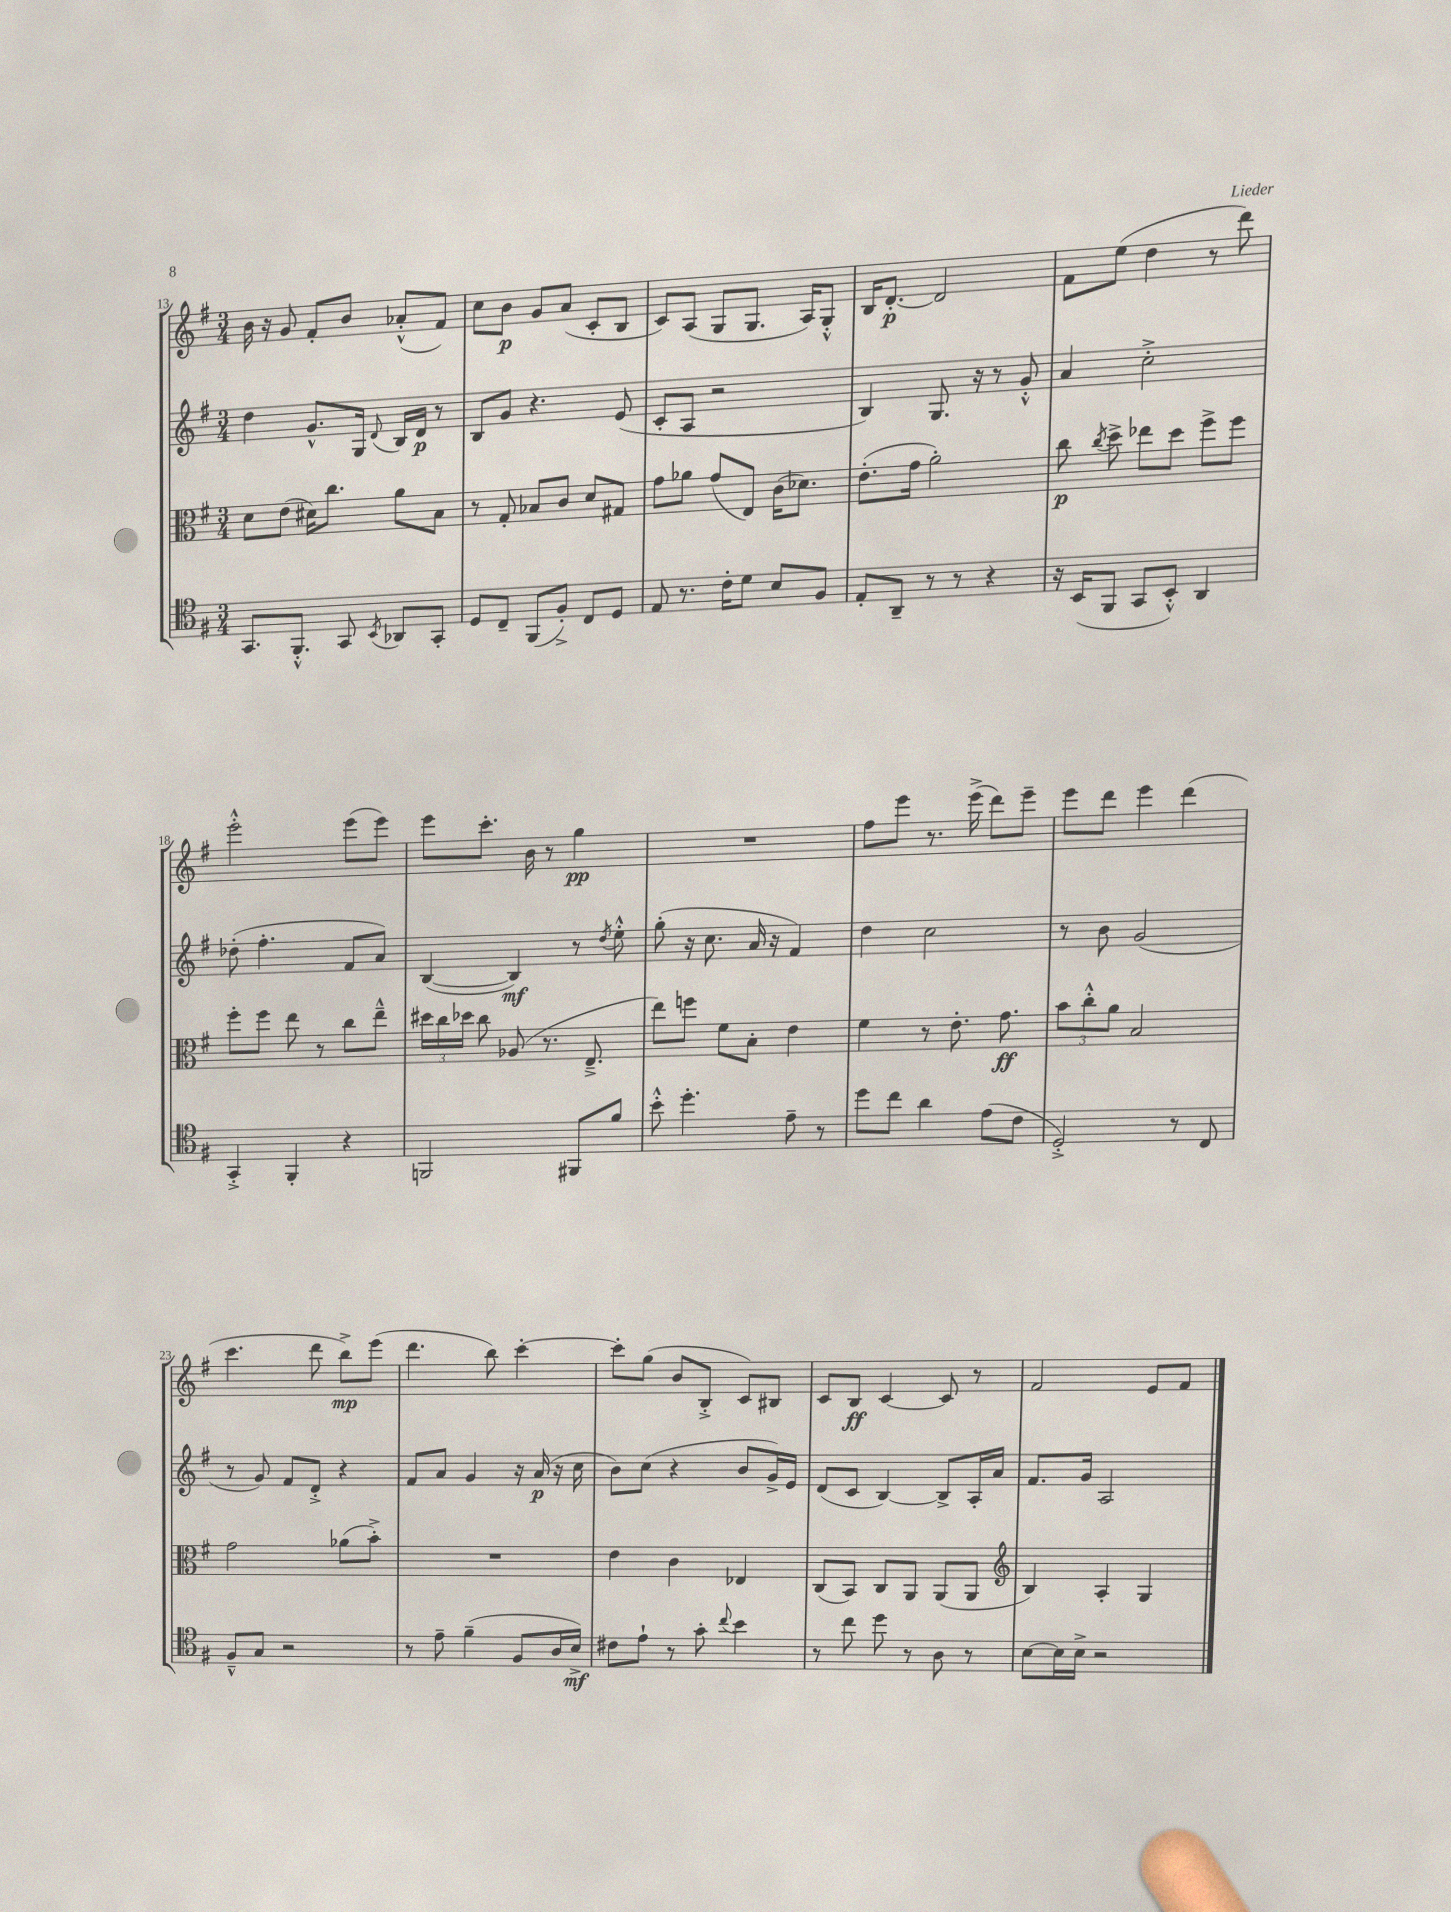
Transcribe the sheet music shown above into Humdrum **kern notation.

**kern	**dynam	**kern	**dynam	**kern	**dynam	**kern	**dynam
*part4	*part4	*part3	*part3	*part2	*part2	*part1	*part1
*staff4	*staff4	*staff3	*staff3	*staff2	*staff2	*staff1	*staff1
*clefC4	*	*clefC3	*	*clefG2	*	*clefG2	*
*k[f#]	*	*k[f#]	*	*k[f#]	*	*k[f#]	*
*M3/4	*	*M3/4	*	*M3/4	*	*M3/4	*
=13	=13	=13	=13	=13	=13	=13	=13
8.GG/L	.	8d\L	.	4dd\	.	16b\	.
.	.	.	.	.	.	16r	.
.	.	(8e\J	.	.	.	8g/	.
8.FF#'^^/J	.	.	.	.	.	.	.
.	.	16d#X\KL)	.	8.g^^/L	.	8f#'/L	.
.	.	8.cc\J	.	.	.	.	.
8GG/	.	.	.	.	.	8b/J	.
.	.	.	.	16G/Jk	.	.	.
8qBB/	.	.	.	8qqd/	.	.	.
8AA-X/L	.	8a\L	.	16B/LL	.	(8a-X'^^/L	.
.	.	.	.	16d/JJ	p	.	.
8GG'/J	.	8B\J	.	8r	.	8f#/J)	.
=14	=14	=14	=14	=14	=14	=14	=14
8D/L	.	8r	.	8B/L	.	8cc\L	.
8C~/J	.	8G'/	.	8g/J	.	8b\J	p
(8FF#/L	.	8B-X/L	.	4.r	.	8g/L	.
8F#'^/J)	.	8c/J	.	.	.	(8a/J	.
8C/L	.	8d/L	.	.	.	8c'/L	.
8D/J	.	8G#X/J	.	(8e/	.	8B/J	.
=15	=15	=15	=15	=15	=15	=15	=15
8E/	.	8g\L	.	8c'/L	.	8c/L)	.
8.r	.	8a-X\J	.	8A/J	.	(8A/J	.
.	.	(8g/L	.	2r	.	8G/L	.
16c'\KL	.	.	.	.	.	.	.
8d\J	.	8E/J)	.	.	.	8.G/J	.
8B/L	.	(16c\KL	.	.	.	.	.
.	.	8.d-X\J)	.	.	.	16A/KL)	.
8F#/J	.	.	.	.	.	8G'^^/J	.
=16	=16	=16	=16	=16	=16	=16	=16
8E'/L	.	(8.e'\L	.	4B/)	.	16B/KL	.
.	.	.	.	.	.	[8.d'/J	p
8AA~/J	.	.	.	.	.	.	.
.	.	16g\Jk	.	.	.	.	.
8r	.	2a'\)	.	8.G/	.	2d/]	.
8r	.	.	.	.	.	.	.
.	.	.	.	16r	.	.	.
4r	.	.	.	8r	.	.	.
.	.	.	.	8g'^^/	.	.	.
=17	=17	=17	=17	=17	=17	=17	=17
16r	.	8cc\	p	4a/	.	8f#\L	.
(16BB/KL	.	.	.	.	.	.	.
.	.	8qcc/	.	.	.	.	.
8FF#/J	.	8dd^\	.	.	.	(8ee\J	.
8GG/L	.	8ee-X\L	.	2cc'^\	.	4dd\	.
8BB'^^/J)	.	8dd\J	.	.	.	.	.
4AA/	.	8ff#^\L	.	.	.	8r	.
.	.	8ff#\J	.	.	.	8ddd\)	.
!!LO:LB:g=z
=18	=18	=18	=18	=18	=18	=18	=18
4GG'^/	.	8ff#'\L	.	(8dd-X'\	.	2eee'^^\	.
.	.	8ff#\J	.	4.ff#'\	.	.	.
4FF#'/	.	8ee\	.	.	.	.	.
.	.	8r	.	.	.	.	.
4r	.	8cc\L	.	8f#/L	.	(8eee\L	.
.	.	8ee~^^\J	.	8a/J)	.	8eee\J)	.
=19	=19	=19	=19	=19	=19	=19	=19
2FFn/	.	24dd#X\LL	.	([4B/	.	8eee\L	.
.	.	24cc\	.	.	.	.	.
.	.	24dd-X\JJ	.	.	.	.	.
.	.	8cc\	.	.	.	8.ccc'\J	.
.	.	(8A-X/	.	4B/])	mf	.	.
.	.	.	.	.	.	16b\	.
.	.	8.r	.	.	.	8r	.
8FF#X/L	.	.	.	8r	.	4gg\	pp
.	.	8.E~^/	.	.	.	.	.
.	.	.	.	8qdd/	.	.	.
8f#/J	.	.	.	8ee'^^\	.	.	.
=20	=20	=20	=20	=20	=20	=20	=20
8b'^^\	.	8ee\L)	.	(8gg'\	.	2.r	.
4.dd'\	.	8ffn\J	.	16r	.	.	.
.	.	.	.	8.cc\	.	.	.
.	.	8f#\L	.	.	.	.	.
.	.	8B'\J	.	16a/	.	.	.
.	.	.	.	16r	.	.	.
8e~\	.	4e\	.	4f#/)	.	.	.
8r	.	.	.	.	.	.	.
=21	=21	=21	=21	=21	=21	=21	=21
8dd\L	.	4f#\	.	4dd\	.	8ff#\L	.
8cc\J	.	.	.	.	.	8eee\J	.
4a\	.	8r	.	2cc\	.	8.r	.
.	.	8.e'\	.	.	.	.	.
.	.	.	.	.	.	(16eee^\	.
(8e\L	.	.	.	.	.	8ddd\L)	.
.	.	8.g\	ff	.	.	.	.
8c\J	.	.	.	.	.	8eee~\J	.
=22	=22	=22	=22	=22	=22	=22	=22
2D'^/)	.	12b\L	.	8r	.	8eee\L	.
.	.	12cc'^^\	.	.	.	.	.
.	.	.	.	8b\	.	8ddd\J	.
.	.	12a\J	.	.	.	.	.
.	.	2B/	.	(2g/	.	4eee\	.
8r	.	.	.	.	.	(4ddd\	.
8C/	.	.	.	.	.	.	.
!!LO:LB:g=z
=23	=23	=23	=23	=23	=23	=23	=23
8F#~^^/L	.	2g\	.	8r	.	4.ccc\	.
8G/J	.	.	.	8g/)	.	.	.
2r	.	.	.	8f#/L	.	.	.
.	.	.	.	8d'^/J	.	8ddd\	.
.	.	(8a-X\L	.	4r	.	8bb^\L)	mp
.	.	8b'^\J)	.	.	.	(8eee\J	.
=24	=24	=24	=24	=24	=24	=24	=24
8r	.	2.r	.	8f#/L	.	4.ddd\	.
8e~\	.	.	.	8a/J	.	.	.
(4f#~\	.	.	.	4g/	.	.	.
.	.	.	.	.	.	8bb\)	.
8F#/L	.	.	.	16r	.	[4ccc'\	.
.	.	.	.	(16a/	p	.	.
16A/L	.	.	.	16r	.	.	.
16B^/JJ)	mf	.	.	16cc\	.	.	.
=25	=25	=25	=25	=25	=25	=25	=25
8c#X\L	.	4e\	.	8b\L)	.	8ccc'\L]	.
8e`\J	.	.	.	(8cc\J	.	(8gg\J	.
8r	.	4c\	.	4r	.	8b/L	.
8g'\	.	.	.	.	.	8B'^/J	.
8qqcc/	.	.	.	.	.	.	.
4b\	.	4E-X/	.	8b/L	.	8c/L)	.
.	.	.	.	16g^/L)	.	8B#X/J	.
.	.	.	.	16e/JJ	.	.	.
=26	=26	=26	=26	=26	=26	=26	=26
8r	.	(8C/L	.	(8d/L	.	8c/L	.
8cc\	.	8BB/J)	.	8c/J	.	8B/J	ff
8dd\	.	8C/L	.	[4B/)	.	[4c/	.
8r	.	8AA/J	.	.	.	.	.
8A\	.	(8AA/L	.	8B^/L]	.	8c/]	.
8r	.	8AA/J	.	16A'/L	.	8r	.
.	.	.	.	16a/JJ	.	.	.
=27	=27	=27	=27	=27	=27	=27	=27
*	*	*clefG2	*	*	*	*	*
[8B\L	.	4B/)	.	8.f#/L	.	2f#/	.
16B\L]	.	.	.	.	.	.	.
16B^\JJ	.	.	.	16g/Jk	.	.	.
2r	.	4A'/	.	2A/	.	.	.
.	.	4G/	.	.	.	8e/L	.
.	.	.	.	.	.	8f#/J	.
==	==	==	==	==	==	==	==
*-	*-	*-	*-	*-	*-	*-	*-
